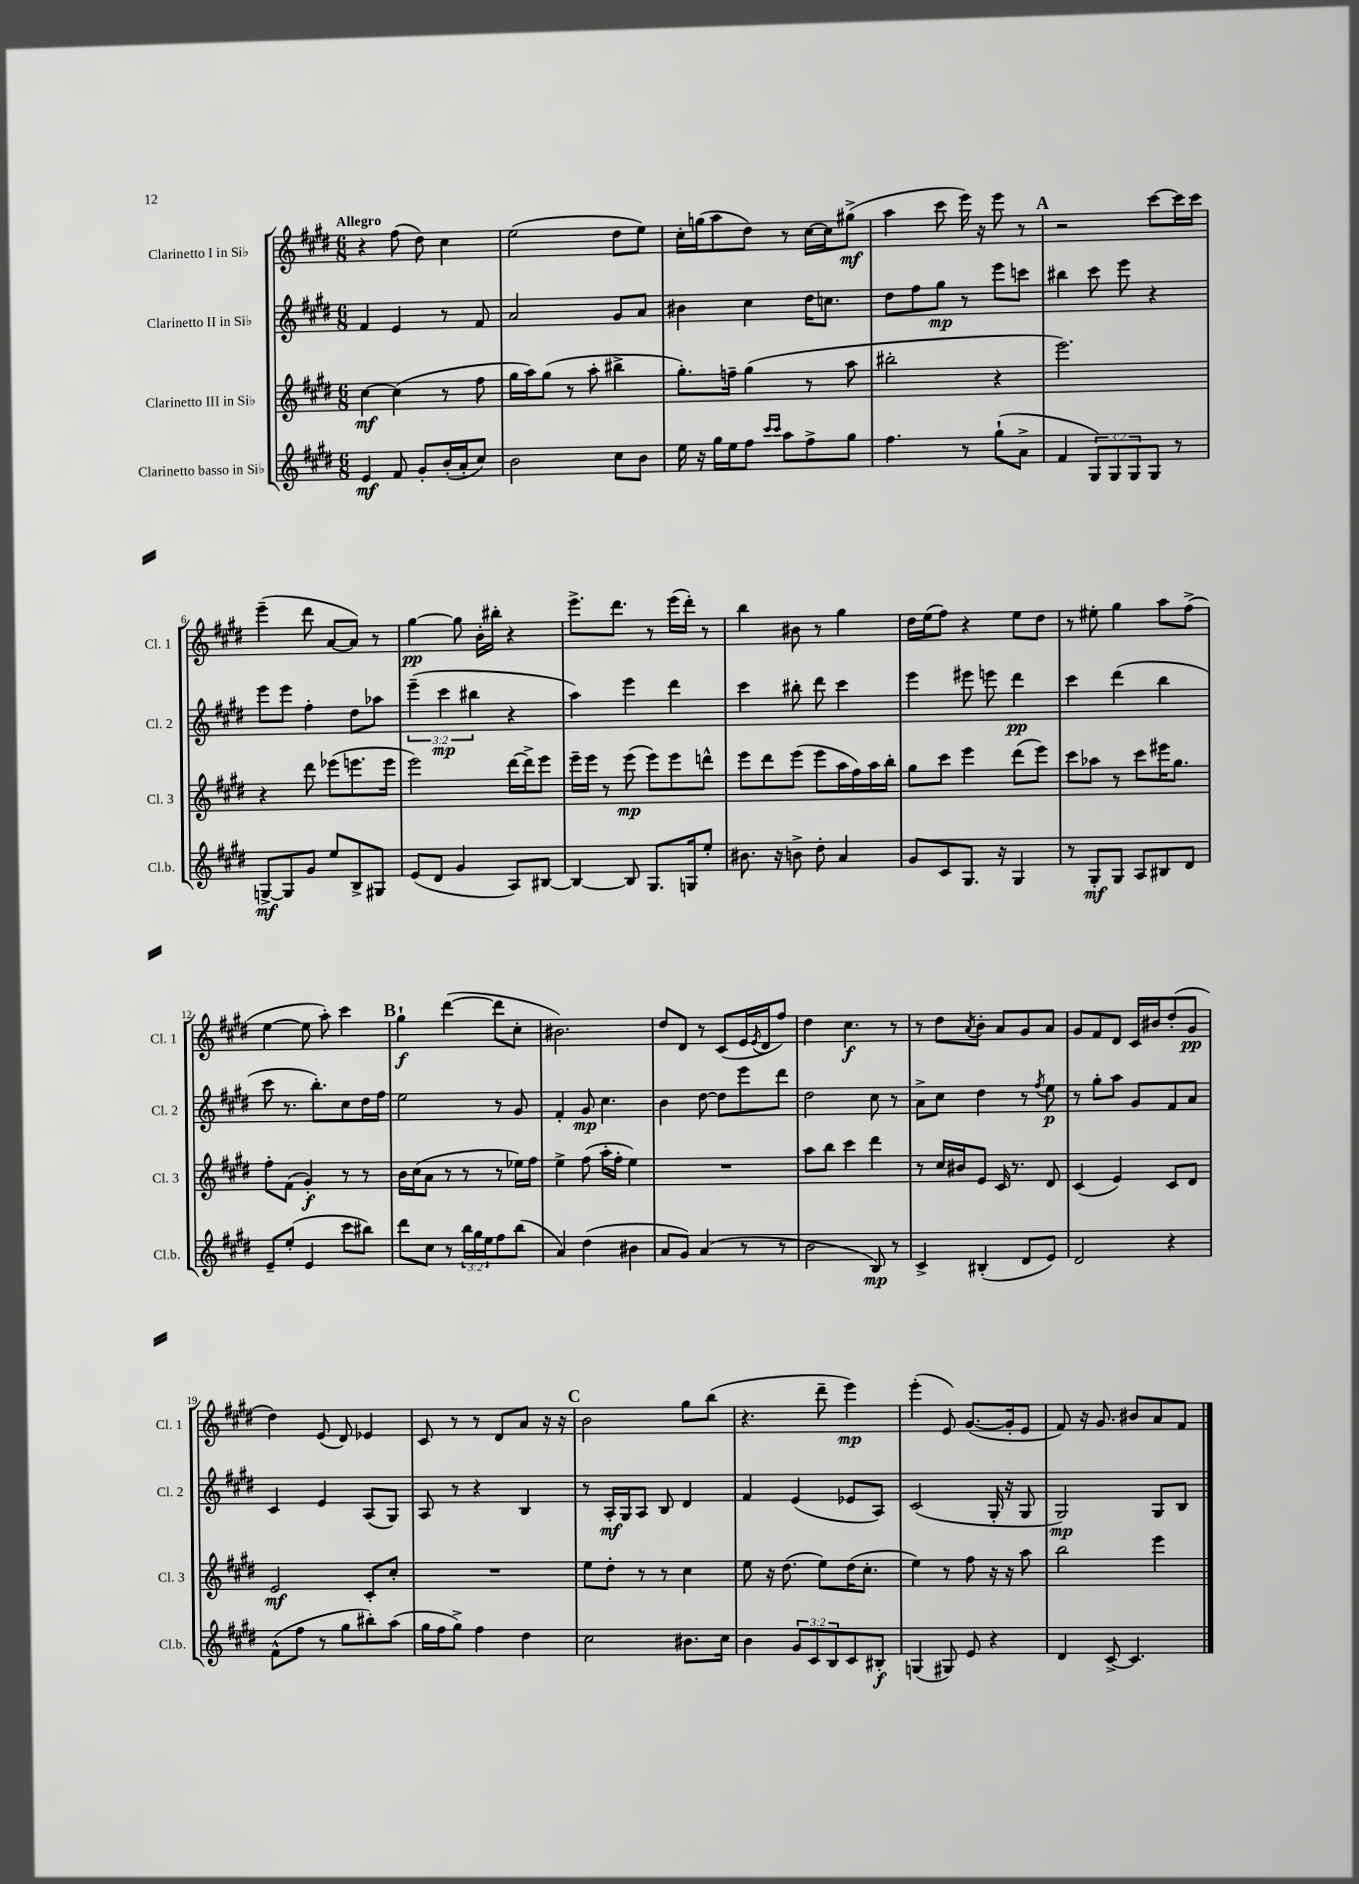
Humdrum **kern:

**kern	**kern	**kern	**kern
*staff4	*staff3	*staff2	*staff1
*clefG2	*clefG2	*clefG2	*clefG2
*k[f#c#g#d#]	*k[f#c#g#d#]	*k[f#c#g#d#]	*k[f#c#g#d#]
*M6/8	*M6/8	*M6/8	*M6/8
4e/	[4cc#\	4f#/	4r
8f#/	(4cc#\]	4e/	(8ff#\
8g#'/L	.	.	8dd#\)
(16b'/L	8r	8r	4cc#\
16a'/J	.	.	.
8cc#/J)	8ff#\	8f#/	.
=	=	=	=
2b\	16gg#\LL	2a/	(2ee\
.	16aa\J)	.	.
.	(8gg#\J	.	.
.	8r	.	.
.	8aa'\	.	.
8cc#\L	4bb#^\	8g#/L	8dd#\L
8b\J	.	8a/J	8ee\J)
=	=	=	=
16ee\	8.gg#'\L)	4b#\	16cc#'\LL
16r	.	.	(16gg\J
16gg#\LL	.	.	8aa\
16ee\J	16ff~\Jk	.	.
8ff#\J	(4gg#\	4cc#\	8dd#\J)
16qqccc#/LL	.	.	.
16qqccc#/JJ	.	.	.
8aa\L	.	.	8r
8ff#^\	8r	16dd#\LK	[16cc#\LL
.	.	8.cc\J	16cc#\]J
8gg#\J	8aa\	.	(8gg#^\J
=	=	=	=
4.ff#\	2bb#'\	8dd#\L	4aa\
.	.	8ff#\	.
.	.	8gg#\J	8ccc#\
8r	.	8r	16eee\)
.	.	.	16r
(8gg#`\L	4r	8eee\L	8eee\
8a^\J	.	8ccc\J	8r
=	=	=	=
4f#/	2.eee\)	4bb#\	2r
12G#/L)	.	8ccc#\	.
12G#/	.	.	.
.	.	8eee\	.
12G#/	.	.	.
8G#/J	.	4r	[8ccc#\L
8r	.	.	16ccc#\]L
.	.	.	16ccc#\JJ
=	=	=	=
[8G^/L	4r	8eee\L	(4eee~\
8G/]	.	8eee\J	.
8g#/J	8ddd#\	4ff#'\	8ddd#\
8ee/L	(8eee-\L	.	[8a/L
8B^/	8.eee\	8dd#\L	8a/]J)
8G#/J	.	8aa-\J	8r
.	16eee\Jk	.	.
=	=	=	=
(8e/L	2eee\)	(6eee~\	[4gg#\
8d#/J	.	.	.
.	.	6ccc#\	.
4g#/	.	.	8gg#\]
.	.	6bb#\	.
.	.	.	16b'\LL
.	.	.	16bb#'\JJ
8A/L)	[16ddd#\LL	4r	4r
.	16ddd#^\]J	.	.
[8B#/J	8eee\J	.	.
=	=	=	=
4B#/_	16eee~\LL	4aa\)	8.eee^\L
.	16eee\JJ	.	.
.	8r	.	.
.	.	.	8.ddd#\J
8B#/]	(8eee\	4eee\	.
8.G#/L	8eee\L)	.	8r
.	8eee\	4ddd#\	(16eee\LL
16G/k	.	.	16ddd#'\JJ)
8ee'/J	8ddd^^\J	.	8r
=	=	=	=
8.b#\	8eee\L	4ccc#\	4bb\
.	8ddd#\	.	.
16r	.	.	.
8b^\	(8eee\J	8bb#'\	8b#\
8dd#'\	8eee\L	8ddd#\	8r
4a/	16aa\L	4ccc#\	4gg#\
.	16ff#\)	.	.
.	16aa\	.	.
.	16bb'\JJ	.	.
=	=	=	=
8g#/L	8gg#\L	4eee\	16dd#\LL
.	.	.	(16ee\J
8c#/	8ccc#\J	.	8ff#\J)
8.G#/J	4eee\	8eee#\	4r
.	.	8eee\	.
16r	.	.	.
4G#/	(8ddd#\L	4ddd#\	8ee\L
.	8eee\J)	.	8dd#\J
=	=	=	=
8r	8ccc#\L	4ccc#\	8r
8G#'/L	8aa-\J	.	8ee#'\
8G#/J	8r	(4ddd#\	4gg#\
8A/L	8ccc#\L	.	.
8B#/	16eee#\K	4bb\	8aa\L
.	8.gg#\J	.	.
8d#/J	.	.	(8ff#^\J
=	=	=	=
8e~/L	8ff#'\L	8ccc#\	[4ee\
(8ee'/J	(8f#\J	8.r	.
4e/	4g#'/)	.	8ee\]
.	.	8.bb'\L)	.
.	.	.	8aa'\)
8ccc#\L	8r	8cc#\	4ccc#\
8bb#\J)	8r	16dd#\L	.
.	.	16ff#\JJ	.
=	=	=	=
8ddd#\L	16b\LL	2ee\	4gg#`\
.	(16cc#\J	.	.
8cc#\J	8a\J	.	.
8r	8r	.	([4ddd#\
24bb\LL	8r	.	.
24gg#\	.	.	.
24ee\J	.	.	.
8ff#\	8r	8r	8ddd#\]L
(8bb\J	16ee-\LL)	8g#/	8cc#'\J
.	16ff#\JJ	.	.
=	=	=	=
4a/)	4ee^\	4f#'/	2.b#\)
(4dd#\	(8ff#\	8g#/	.
.	16aa'\LL	4.cc#\	.
.	16ff#'\JJ	.	.
4b#\	4ee\)	.	.
=	=	=	=
8a/L	2.r	4b\	8dd#/L
8g#/J)	.	.	8d#/J
(4a/	.	[8dd#\	8r
.	.	8dd#\]L	(8c#/L
8r	.	8eee\	16e/L
.	.	.	8qe/
.	.	.	16d#/J
8r	.	8ddd#\J	8ff#/J)
=	=	=	=
2b\	8aa\L	2dd#\	4dd#\
.	8bb\J	.	.
.	4ccc#\	.	4.cc#\
8B/)	4ddd#\	8cc#\	.
8r	.	8r	8r
=	=	=	=
4c#^/	8r	8a^\L	8r
.	16cc#/LL	8cc#\J	8dd#\L
.	16b#/J	.	.
.	.	.	8qa/
(4B#'/	8e/J	4dd#\	8b'\J
.	16c#/	.	8a/L
.	8.r	.	.
8d#/L	.	8r	8g#/
.	.	8qff#/	.
8e/J)	8d#/	8ee\	8a/J
=	=	=	=
2d#/	(4c#/	8r	8g#/L
.	.	8gg#'\L	8f#/
.	4e/)	8aa\J	8d#/J
.	.	8g#/L	16c#/LL
.	.	.	16b#/J
4r	8c#/L	8f#/	(8dd#'/
.	8d#/J	8a/J	8g#/J
=	=	=	=
(8f#^^\L	2e/	4c#/	4dd#\)
8ff#\J	.	.	.
8r	.	4e/	(8e/
8gg#\L	.	.	8d#/)
8bb#'\)	8c#'/L	(8A/L	4e-/
(8aa\J	8cc#'/J	8G#/J)	.
=	=	=	=
16gg#\LL	2.r	8A/	8c#/
16ff#\J	.	.	.
8gg#^\J)	.	8r	8r
4ff#\	.	4r	8r
.	.	.	8d#/L
4dd#\	.	4B/	8a/J
.	.	.	16r
.	.	.	16r
=	=	=	=
2cc#\	8ee\L	8r	2b\
.	8dd#'\J	16A'/LL	.
.	.	16G#/J	.
.	8r	8A/J	.
.	8r	8B/	.
8.b#\L	4cc#\	4d#/	8gg#\L
.	.	.	(8bb\J
16cc#\Jk	.	.	.
=	=	=	=
4b\	8ee\	4f#/	4.r
.	16r	.	.
.	(8.dd#\	.	.
12g#/L	.	(4e/	.
12c#/	.	.	.
.	8ee\L)	.	8ddd#~\
12B/	.	.	.
8c#/	(16dd#\K	8e-/L	4eee\)
.	8.cc#'\J	.	.
8B#'/J	.	8A/J)	.
=	=	=	=
(4G/	4ee\)	(2c#/	(4eee'\
8G#/)	8r	.	8e/)
8e/	8ff#\	.	([8.g#/L
4r	16r	16G#'/	.
.	16r	16r	16g#'/]k
.	8aa\	8G#/	8e/J
=	=	=	=
4d#/	2bb\	2G#/)	8f#/)
.	.	.	16r
.	.	.	8.g#/
[8c#^/	.	.	.
4.c#/]	.	.	8b#/L
.	4eee\	8G#/L	8a/
.	.	8B/J	8f#/J
==	==	==	==
*-	*-	*-	*-
